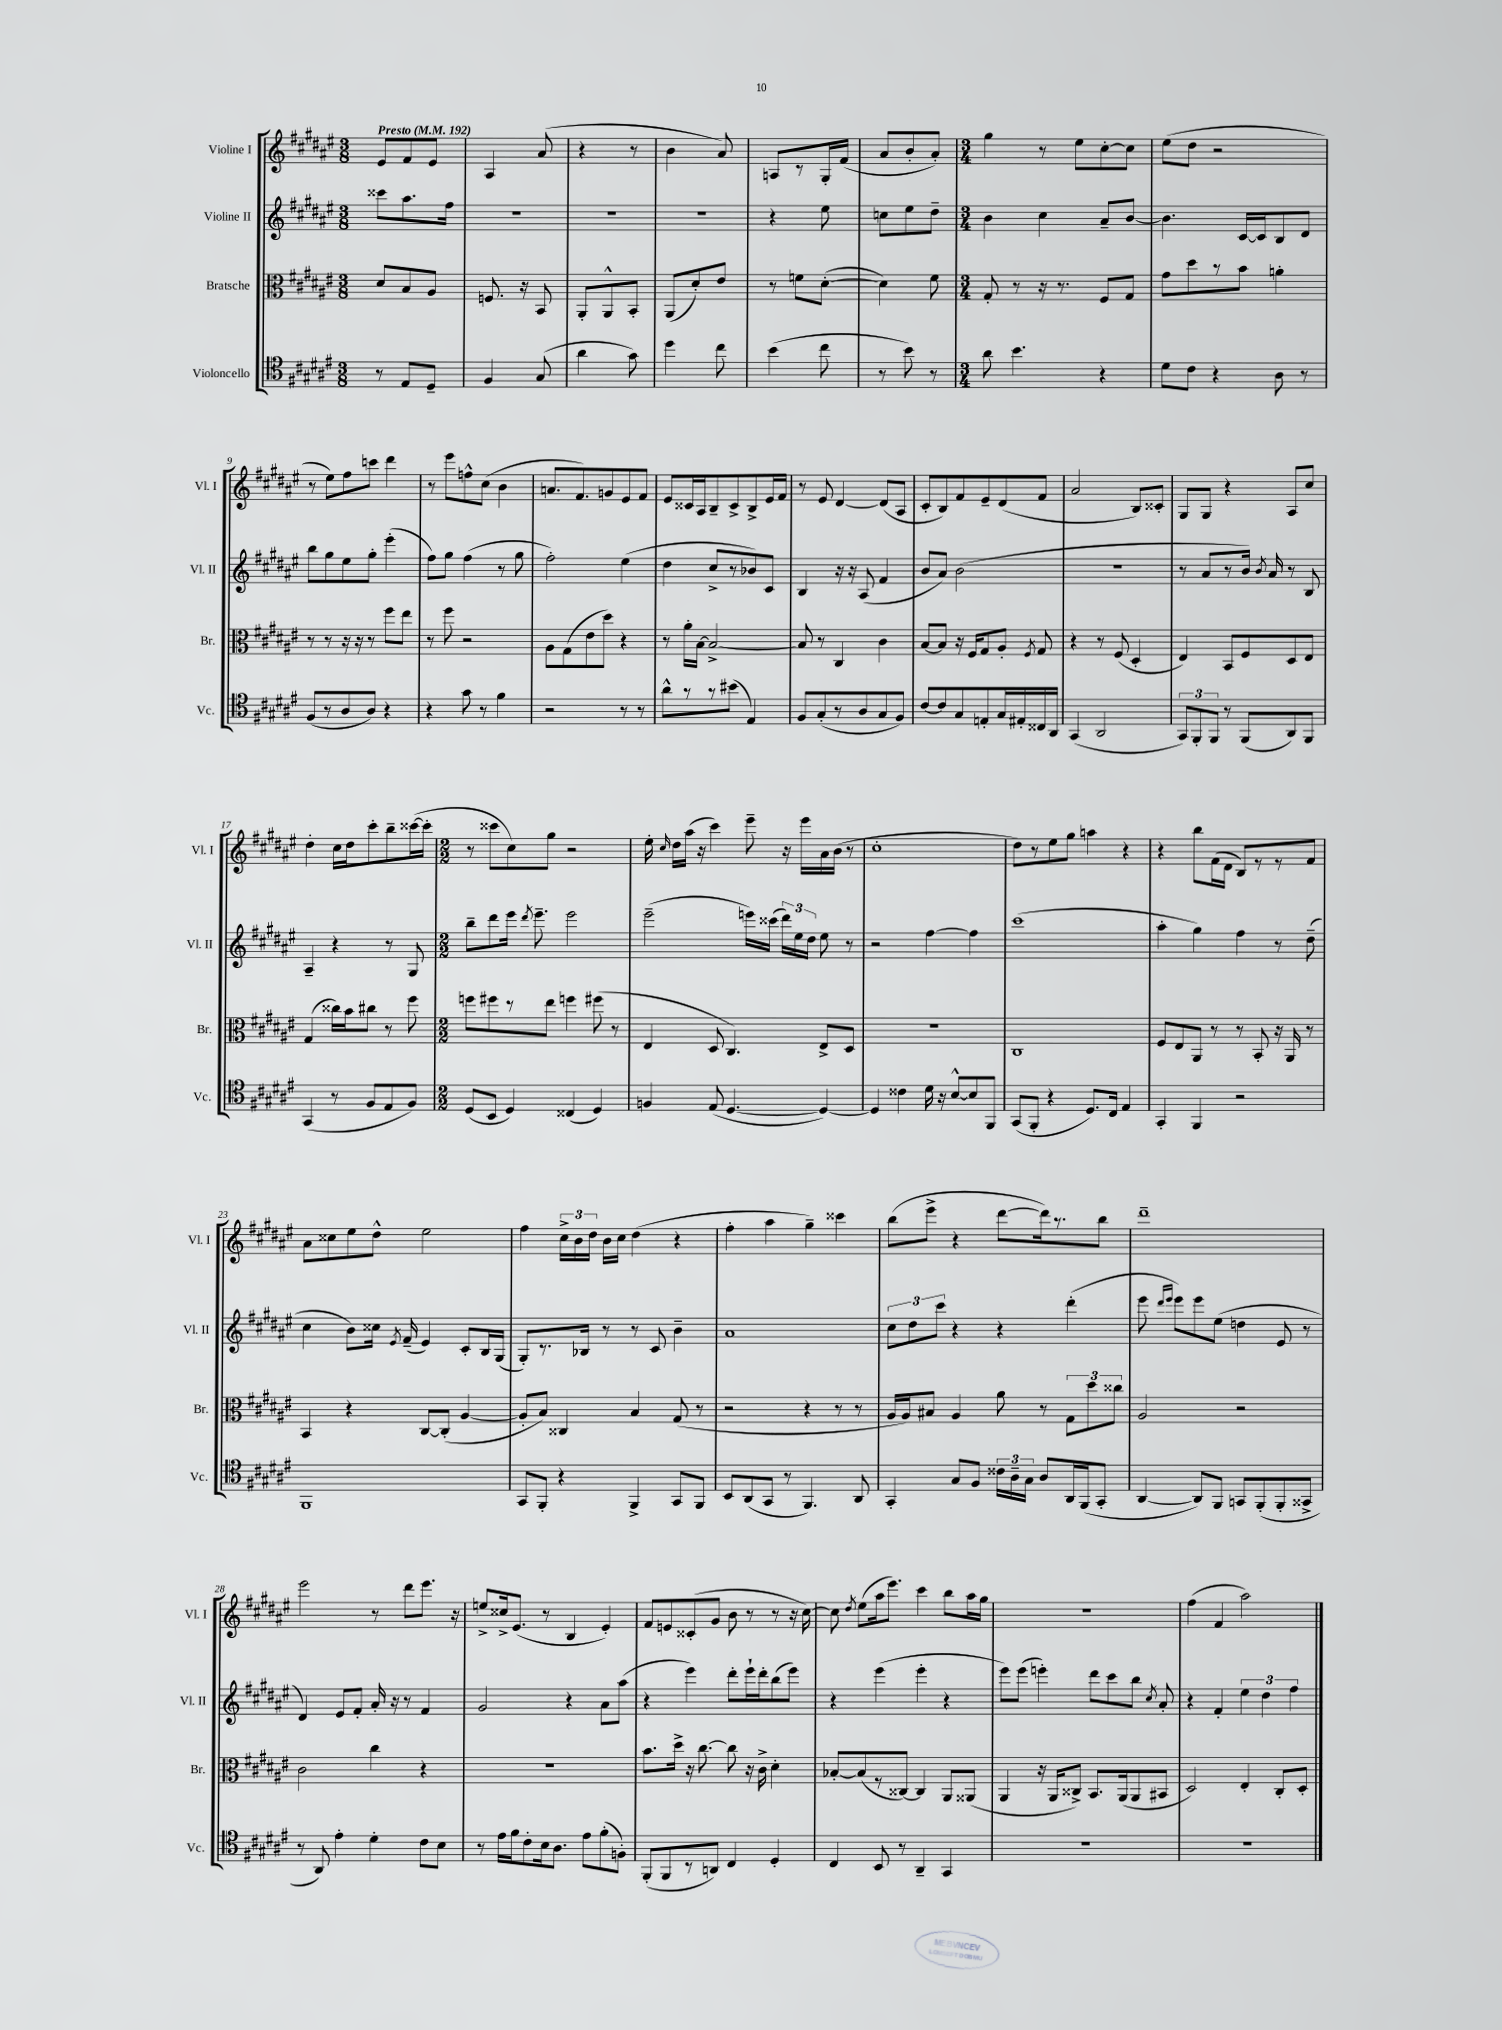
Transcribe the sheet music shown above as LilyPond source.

<<
\new StaffGroup <<
\new Staff = "s0" \with { instrumentName = "Violine I" shortInstrumentName = "Vl. I" } {
    \clef treble \key fis \major \numericTimeSignature \time 3/8 \tempo "Presto" 4 = 192
    \autoBeamOff eis'8[ fis'8 eis'8] |
    ais4 ais'8( |
    r4 r8 |
    b'4 ais'8) |
    a8[ r8 gis16-. fis'16]( |
    ais'8[ b'8-. ais'8]-.) |
    \numericTimeSignature \time 3/4 gis''4 r8 eis''8[ cis''8~-. cis''8] |
    eis''8[( dis''8] r2 |
    r8 eis''8[) fis''8 c'''8] dis'''4 |
    r8 eis'''8[ f''8-^ cis''8]( b'4 |
    a'8.[ fis'8.) g'8 eis'8 fis'8] |
    eis'8[ cisis'16 ais16 b8-- cisis'8-> b8-> eis'16 fis'16] |
    r8 eis'8 dis'4~ dis'8[( ais8] |
    cis'8[-. b8) fis'8 eis'8-- dis'8( fis'8] |
    ais'2 b8[) cisis'8]-. |
    gis8[ gis8] r4 ais8[ cis''8] |
    dis''4-. cis''16[ dis''16 cis'''8-. b''8-- cisis'''16~( cisis'''16]-. |
    \numericTimeSignature \time 2/2 r8 cisis'''8[ cis''8) gis''8] r2 |
    eis''16-. \grace { cis''16 } dis''16[ ais''16]( r16 cis'''4) eis'''8-- r16 eis'''16[ ais'16 b'16]( r8 |
    cis''1-. |
    dis''8[) r8 eis''8 gis''8] a''4 r4 |
    r4 b''8[ fis'16( dis'16] b8[) r8 r8 fis'8] |
    ais'8[ cisis''8 eis''8 dis''8]-^ eis''2 |
    fis''4 \tuplet 3/2 { cis''16[-> b'16 dis''16] } b'16[ cis''16] dis''4( r4 |
    fis''4-. ais''4 gis''4--) cisis'''4 |
    b''8[( eis'''8]-> r4 dis'''8[~ dis'''16) r8. b''8] |
    dis'''1-- |
    eis'''2 r8 dis'''8[ eis'''8.] r16 |
    e''8[-> cisis''16-> eis'8.]( r8 b4 eis'4-.) |
    fis'8[ e'8 cisis'8-.( gis'8] b'8 r8 r8 r16 cis''16~) |
    cis''8 \acciaccatura { dis''8 } eis''8[( ais''16 eis'''8.]) cis'''4 b''8[ ais''16 gis''16] |
    r1 |
    fis''4( fis'4 ais''2) \bar "|." |
}
\new Staff = "s1" \with { instrumentName = "Violine II" shortInstrumentName = "Vl. II" } {
    \clef treble \key fis \major \numericTimeSignature \time 3/8
    \autoBeamOff cisis'''8[ ais''8. fis''16] |
    R4. |
    R4. |
    R4. |
    r4 eis''8 |
    c''8[ eis''8 dis''8]-- |
    \numericTimeSignature \time 3/4 b'4 cis''4 ais'8[-- b'8]~ |
    b'4. cis'16[~ cis'16 b8 dis'8] |
    b''8[ gis''8 eis''8 gis''8]-. eis'''4-.( |
    fis''8[) gis''8] fis''4( r8 gis''8 |
    fis''2-.) eis''4( |
    dis''4 cis''8[-> r8 bes'8) cis'8] |
    b4 r16 r16 ais8( fis'4 |
    b'8[ ais'8]) b'2( |
    R2. |
    r8 ais'8[ r8 b'16]) \acciaccatura { b'8 } ais'16 r8 b8 |
    ais4-- r4 r8 gis8 |
    \numericTimeSignature \time 2/2 b''8[-- dis'''8 eis'''16] \acciaccatura { dis'''8 } eis'''8.-- eis'''2 |
    eis'''2--( e'''16[) cisis'''16]( \tuplet 3/2 { dis'''16[) eis''16 dis''16] } eis''8 r8 |
    r2 fis''4~ fis''4 |
    cis'''1( |
    ais''4-. gis''4) fis''4 r8 dis''8--( |
    cis''4 b'8[) cisis''16] \acciaccatura { eis'8 } fis'16--( eis'4) cis'8[-. b16 gis16]( |
    gis8[-.) r8. bes16] r8 r8 cis'8 b'4-- |
    ais'1 |
    \tuplet 3/2 { cis''8[ dis''8 cis'''8] } r4 r4 dis'''4-.( |
    eis'''8 \grace { dis'''16[ eis'''16] } eis'''8[) eis'''8 eis''8]( d''4 eis'8 r8 |
    dis'4) eis'8[ fis'8]-. ais'16-. r16 r8 fis'4 |
    gis'2 r4 ais'8[ ais''8]( |
    r4 eis'''4) dis'''8[-. eis'''16-! dis'''16-. b''8( eis'''8]) |
    r4 eis'''4( eis'''4-. r4 |
    eis'''8[) eis'''8]( e'''4-.) dis'''8[ cis'''8 b''8] \acciaccatura { cis''8 } ais'8-. |
    r4 fis'4-. \tuplet 3/2 { eis''4 dis''4 fis''4 } \bar "|." |
}
\new Staff = "s2" \with { instrumentName = "Bratsche" shortInstrumentName = "Br." } {
    \clef alto \key fis \major \numericTimeSignature \time 3/8
    \autoBeamOff dis'8[ b8 ais8] |
    f8. r16 b,8 |
    ais,8[-. ais,8-^ b,8]-. |
    ais,8[( dis'8-.) eis'8] |
    r8 f'8[ dis'8]~-.( |
    dis'4) fis'8 |
    \numericTimeSignature \time 3/4 gis8-. r8 r16 r8. fis8[ gis8] |
    gis'8[ dis''8 r8 b'8] a'4-. |
    r8 r8 r16 r16 r8 fis''8[ eis''8] |
    r8 fis''8 r2 |
    ais8[ gis8( eis'8 dis''8]) r4 |
    r8 ais'16[-. b16]~ b2~-> |
    b8 r8 cis4 cis'4 |
    b8[~ b8] r16 fis16[ gis8 ais8]-. \acciaccatura { fis8 } gis8 |
    r4 r8 fis8( dis4-. |
    eis4) b,8[ fis8 dis8 eis8] |
    gis4( cisis''16[) b'16 cis''8] r8 fis''8 |
    \numericTimeSignature \time 2/2 f''8[ fis''8 r8 eis''8] f''4 fis''8( r8 |
    eis4 dis8 cis4.) eis8[-> dis8] |
    r1 |
    cis1 |
    fis8[ eis8 ais,8] r8 r8 b,8-. r16 ais,16 r8 |
    b,4 r4 cis8[~ cis8]-.( ais4~ |
    ais8[-. b8]) cisis4 b4 gis8( r8 |
    r2 r4 r8 r8 |
    ais16[ ais16) bis8] ais4 ais'8 r8 \tuplet 3/2 { gis8[ dis''8 cisis''8] } |
    ais2 r2 |
    cis'2 cis''4 r4 |
    R1 |
    b'8.[ dis''16]-> r16 cis''8.~ cis''8 r16 cis'16-> dis'4-. |
    bes8[~-. bes8( r8 cisis8]~) cisis4 ais,8[ aisis,8]( |
    ais,4 r16 ais,16[ cisis8]->) b,8.[ ais,16( ais,8 bis,8] |
    dis2) eis4-. cis8[-. dis8]-. \bar "|." |
}
\new Staff = "s3" \with { instrumentName = "Violoncello" shortInstrumentName = "Vc." } {
    \clef tenor \key fis \major \numericTimeSignature \time 3/8
    \autoBeamOff r8 eis8[ dis8]-- |
    fis4 gis8( |
    ais'4 gis'8) |
    dis''4 cis''8 |
    b'4( cis''8 |
    r8 b'8) r8 |
    \numericTimeSignature \time 3/4 ais'8 b'4. r4 |
    dis'8[ cis'8] r4 ais8 r8 |
    fis8[( r8 ais8 ais8]) r4 |
    r4 gis'8 r8 fis'4 |
    r2 r8 r8 |
    ais'8[-^ r8 r8 bis'8]( eis4) |
    fis8[ gis8-.( r8 ais8 gis8 fis8]) |
    cis'8[~ cis'8 gis8 e8-. gis16 eis16-. cisis16 ais,16] |
    gis,4( ais,2 |
    \tuplet 3/2 { gis,8[) fis,8-. fis,8] } r8 fis,8[( ais,8) fis,8] |
    gis,4( r8 fis8[ eis8 fis8]) |
    \numericTimeSignature \time 2/2 dis8[( b,8] dis4) cisis4( dis4) |
    f4 eis8( dis4.~ dis4~) |
    dis4 cisis'4 dis'16 r16 b8[~-^ b8 fis,8] |
    gis,8[( fis,8]-. r4 dis8.[) cis16] eis4 |
    gis,4-. fis,4 r2 |
    fis,1 |
    gis,8[ fis,8]-. r4 fis,4-> gis,8[ fis,8] |
    b,8[ ais,8( gis,8] r8 fis,4.) ais,8 |
    gis,4-. gis8[ fis8] \tuplet 3/2 { cisis'16[ ais16-- gis16] } ais8[ ais,16 fis,16( gis,8]-. |
    ais,4~ ais,8[) fis,8] g,8[ fis,8-.( fis,8-. gisis,8]-> |
    r8 ais,8) eis'4-. dis'4-. cis'8[ b8] |
    r8 eis'16[ fis'16 cis'8-. b16 ais8.] eis'8[ fis'8-.( f8]-.) |
    fis,8[-.( fis,8 r8 a,8]) cis4 dis4-. |
    cis4 b,8 r8 ais,4-- gis,4 |
    R1 |
    r1 \bar "|." |
}
>>
>>
